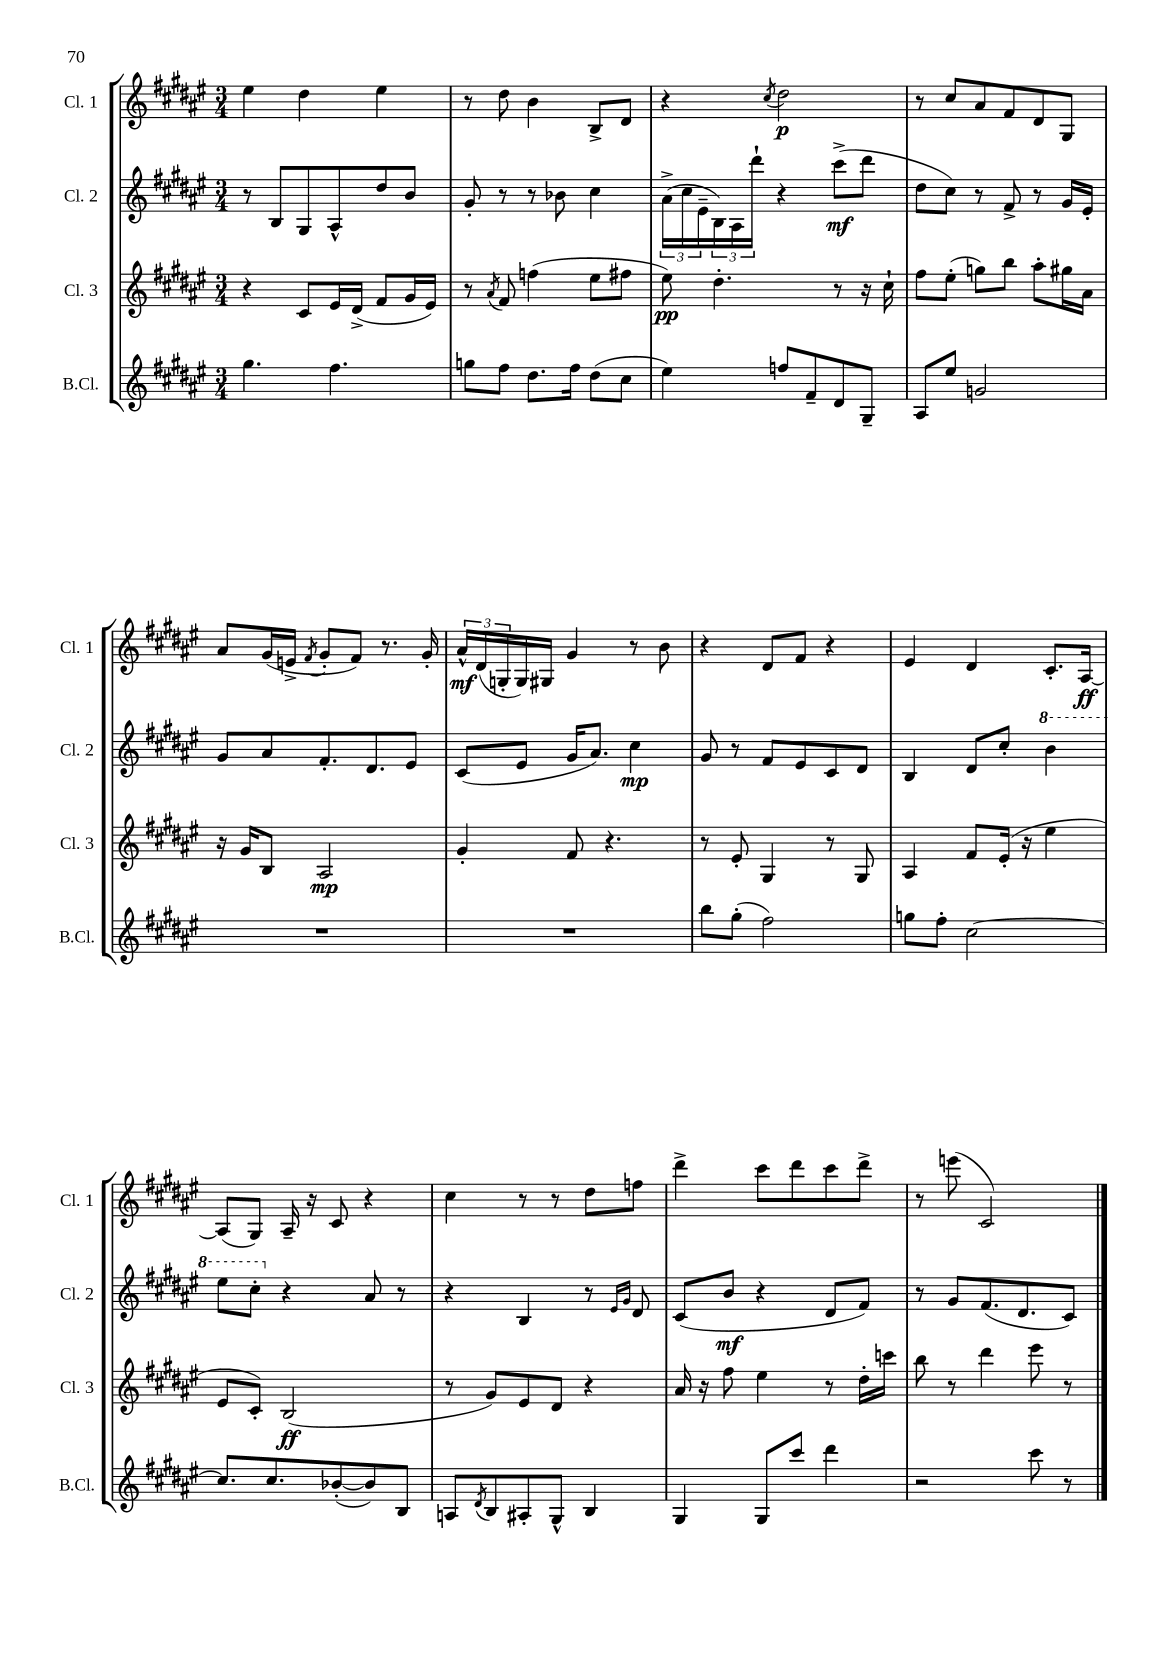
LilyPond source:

<<
\new StaffGroup <<
\new Staff = "s0" \with { instrumentName = "Cl. 1" shortInstrumentName = "Cl. 1" } {
    \clef treble \key fis \major \numericTimeSignature \time 3/4
    eis''4 dis''4 eis''4 |
    r8 dis''8 b'4 b8-> dis'8 |
    r4 \acciaccatura { cis''8 } dis''2\p |
    r8 cis''8 ais'8 fis'8 dis'8 gis8 |
    ais'8 gis'16( e'16-> \acciaccatura { fis'8 } gis'8-. fis'8) r8. gis'16-. |
    \tuplet 3/2 { ais'16-^\mf dis'16( g16-. } g16) gis16 gis'4 r8 b'8 |
    r4 dis'8 fis'8 r4 |
    eis'4 dis'4 cis'8.-. ais16~\ff |
    ais8( gis8) ais16-- r16 cis'8 r4 |
    cis''4 r8 r8 dis''8 f''8 |
    dis'''4-> cis'''8 dis'''8 cis'''8 dis'''8-> |
    r8 e'''8( cis'2) \bar "|." |
}
\new Staff = "s1" \with { instrumentName = "Cl. 2" shortInstrumentName = "Cl. 2" } {
    \clef treble \key fis \major \numericTimeSignature \time 3/4
    r8 b8 gis8 ais8-^ dis''8 b'8 |
    gis'8-. r8 r8 bes'8 cis''4 |
    \tuplet 3/2 { ais'16->( cis''16 eis'16-- } \tuplet 3/2 { b16) ais16 dis'''16-! } r4 cis'''8->\mf( dis'''8 |
    dis''8 cis''8) r8 fis'8-> r8 gis'16 eis'16-. |
    gis'8 ais'8 fis'8.-. dis'8. eis'8 |
    cis'8( eis'8 gis'16 ais'8.) cis''4\mp |
    gis'8 r8 fis'8 eis'8 cis'8 dis'8 |
    b4 dis'8 cis''8-. \ottava #1 b''4 |
    eis'''8 cis'''8-. \ottava #0 r4 ais'8 r8 |
    r4 b4 r8 \grace { eis'16 gis'16 } dis'8 |
    cis'8( b'8\mf r4 dis'8 fis'8) |
    r8 gis'8 fis'8.( dis'8. cis'8) \bar "|." |
}
\new Staff = "s2" \with { instrumentName = "Cl. 3" shortInstrumentName = "Cl. 3" } {
    \clef treble \key fis \major \numericTimeSignature \time 3/4
    r4 cis'8 eis'16 dis'16->( fis'8 gis'16 eis'16) |
    r8 \acciaccatura { ais'8 } fis'8 f''4( eis''8 fis''8 |
    eis''8\pp) dis''4.-. r8 r16 cis''16-! |
    fis''8 eis''8-.( g''8) b''8 ais''8-. gis''16 ais'16 |
    r16 gis'16 b8 ais2\mp |
    gis'4-. fis'8 r4. |
    r8 eis'8-. gis4 r8 gis8 |
    ais4 fis'8 eis'16-.( r16 eis''4 |
    eis'8 cis'8-.) b2\ff( |
    r8 gis'8) eis'8 dis'8 r4 |
    ais'16 r16 fis''8 eis''4 r8 dis''16-. c'''16 |
    b''8 r8 dis'''4 eis'''8 r8 \bar "|." |
}
\new Staff = "s3" \with { instrumentName = "B.Cl." shortInstrumentName = "B.Cl." } {
    \clef treble \key fis \major \numericTimeSignature \time 3/4
    gis''4. fis''4. |
    g''8 fis''8 dis''8. fis''16 dis''8( cis''8 |
    eis''4) f''8 fis'8-- dis'8 gis8-- |
    ais8 eis''8 g'2 |
    R2. |
    R2. |
    b''8 gis''8-.( fis''2) |
    g''8 fis''8-. cis''2~ |
    cis''8. cis''8. bes'8~-.( bes'8) b8 |
    a8 \acciaccatura { dis'8 } b8 ais8-. gis8-^ b4 |
    gis4 gis8 cis'''8 dis'''4 |
    r2 cis'''8 r8 \bar "|." |
}
>>
>>
\layout { \context { \Score \remove "Bar_number_engraver" } }
